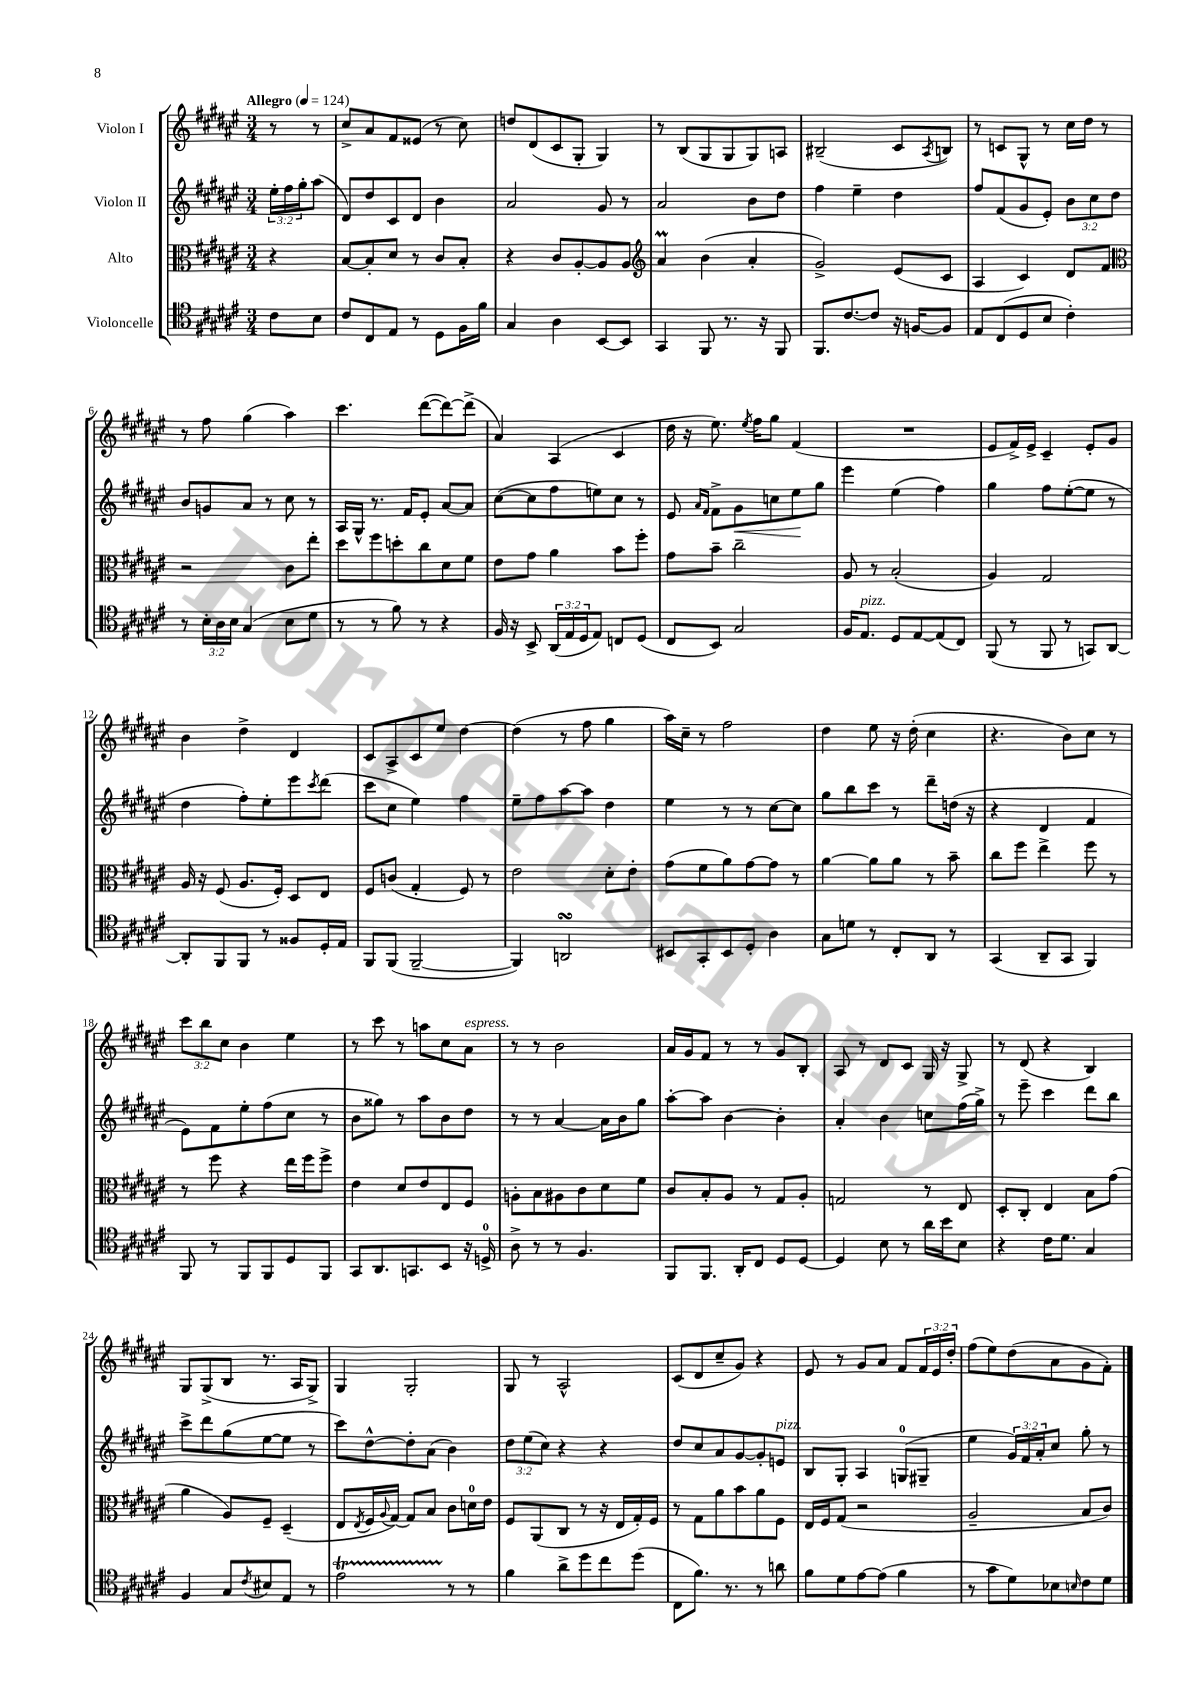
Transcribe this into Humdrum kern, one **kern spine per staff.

**kern	**kern	**kern	**kern
*staff4	*staff3	*staff2	*staff1
*clefC4	*clefC3	*clefG2	*clefG2
*k[f#c#g#d#a#e#]	*k[f#c#g#d#a#e#]	*k[f#c#g#d#a#e#]	*k[f#c#g#d#a#e#]
*M3/4	*M3/4	*M3/4	*M3/4
*MM124	*MM124	*MM124	*MM124
8c#\L	4r	24ee#'\LL	8r
.	.	24ff#\	.
.	.	24gg#'\J	.
8B\J	.	(8aa#\J	8r
=	=	=	=
8c#/L	[8B/L	8d#/L)	8cc#^/L
8C#/	8B'/]	8dd#/	8a#/
8E#/J	8d#/J	8c#/	8f#/
8r	8r	8d#/J	(8e##/J
8D#\L	8c#/L	4b\	8r
16F#\L	8B'/J	.	8cc#\)
16f#\JJ	.	.	.
=	=	=	=
4G#/	4r	2a#/	8dd/L
.	.	.	(8d#/
4A#\	8c#/L	.	8c#/
.	[8A#'/	.	8G#'/J
[8BB/L	8A#/]	8g#/	4G#/)
8BB/]J	8A#/J	8r	.
=	=	=	=
*	*clefG2	*	*
4GG#/	4a#/	2a#/	8r
.	.	.	(8B/L
8FF#/	(4b\	.	8G#/
8.r	.	.	8G#/
.	4a#'/	8b\L	8G#/)
16r	.	.	.
8FF#/	.	8dd#\J	8A/J
=	=	=	=
8.FF#/L	2g#^/)	4ff#\	(2B#~/
[8.c#/	.	.	.
.	.	4ee#~\	.
8c#/]J	.	.	.
16r	(8e#/L	4dd#\	8c#/L
[16F/LK	.	.	.
.	.	.	8qA#/
8F/]J	8c#/J	.	8B/J)
=	=	=	=
8E#/L	4A#/	8ff#/L	8r
(8C#/	.	(8f#/	8c/L
8D#/	4c#/)	8g#/	8G#^^/J
8B/J	.	8e#'/J)	8r
4c#'\)	8d#/L	12b\L	16cc#\LL
.	.	.	16dd#\JJ
.	.	12cc#\	.
.	8f#/J	.	8r
.	.	12dd#\J	.
=	=	=	=
*	*clefC3	*	*
8r	2r	8b/L	8r
24B'\LL	.	8g/	8ff#\
24A#\	.	.	.
24B\JJ	.	.	.
(4G#/	.	8a#/J	(4gg#\
.	.	8r	.
8B\L	8c#\L	8cc#\	4aa#\)
8d#\J	8ee#'\J	8r	.
=	=	=	=
8r	8dd#\L	16A#/LL	4.ccc#\
.	.	16G#^^/JJ	.
8r	8ff#\	8.r	.
8f#\)	8dd'\	.	.
.	.	16f#/LK	.
8r	8cc#\	8e#'/J	([8ddd#\L
4r	8d#\	[8a#/L	8ddd#\_)
.	8f#\J	8a#/]J	(8ddd#^\]J
=	=	=	=
16F#/	8e#\L	([8cc#\L	4a#/)
16r	.	.	.
8BB^/	8g#\J	8cc#\]	.
(24AA#/LL	4a#\	8ff#\	(4A#/
24E#/	.	.	.
24D#/J	.	.	.
8E#/J)	.	8ee\)	.
8C/L	8b\L	8cc#\J	4c#/
(8D#/J	8ff#'\J	8r	.
=	=	=	=
8C#/L	8g#\L	8e#/	16dd#\
.	.	.	16r
.	.	16qqa#/LL	.
.	.	16qqf#/JJ	.
8BB/J)	8b~\J	8f#^\L	8.ee#\)
2G#/	2cc#~\	8g#\	.
.	.	.	8qee#/
.	.	.	16ff#\LK
.	.	8cc\	8gg#\J
.	.	8ee#\	(4f#/
.	.	8gg#\J	.
=	=	=	=
16F#/LK	8A#/	4eee#\	2.r
8.E#/J	.	.	.
.	8r	.	.
8D#/L	(2B'/	(4ee#\	.
[8E#/	.	.	.
(8E#/]	.	4ff#\)	.
8C#/J)	.	.	.
=	=	=	=
(8FF#/	4A#/)	4gg#\	8e#/L
8r	.	.	16f#^/L)
.	.	.	16e#^/JJ
8FF#/	2G#/	8ff#\L	4c#~/
8r	.	([8ee#'\	.
8GG/L)	.	8ee#\]J	8e#'/L
[8AA#/J	.	8r	8g#/J
=	=	=	=
8AA#'/]L	16A#/	4dd#\	4b\
.	16r	.	.
8FF#/	(8F#/	.	.
8FF#/J	8.A#/L	8ff#'\L)	4dd#^\
8r	.	8ee#'\	.
.	16F#'/Jk)	.	.
8F##/L	8D#/L	8eee#\	4d#/
.	.	8qccc#/	.
16D#'/L	8E#/J	(8ddd#\J	.
16E#/JJ	.	.	.
=	=	=	=
8FF#/L	8F#/L	8ccc#\L	8c#/L
(8FF#/J	(8c/J	8cc#\J	8A#^/
[2FF#~/	4G#'/	4ee#\)	8c#/
.	.	.	8ee#/J
.	8F#/)	4ff#\	[4dd#\
.	8r	.	.
=	=	=	=
4FF#/])	2e#\	8ee#~\L	(4dd#\]
.	.	8ff#\	.
2AA/	.	[8aa#\	8r
.	.	8aa#\]J	8ff#\
.	8d#'\L	4dd#\	4gg#\
.	8e#'\J	.	.
=	=	=	=
8BB#/L	(8g#\L	4ee#\	16aa#\LL)
.	.	.	16cc#~\JJ
8GG#'/	8f#\	.	8r
8BB#/	8a#\)	8r	2ff#\
8D#'/J	[8g#\	8r	.
4A#\	8g#\]J	[8cc#\L	.
.	8r	8cc#\]J	.
=	=	=	=
8G#\L	[4a#\	8gg#\L	4dd#\
8d\J	.	8bb\	.
8r	8a#\]L	8ccc#\J	8ee#\
8C#'/L	8a#\J	8r	16r
.	.	.	(16dd#'\
8AA#/J	8r	8ddd#~\L	4cc#\
8r	8b~\	(16dd\Jk	.
.	.	16r	.
=	=	=	=
(4GG#/	8cc#\L	4r	4.r
.	8ff#\J	.	.
8AA#~/L	4ee#^\	4d#/	.
8GG#/J	.	.	8b\L)
4FF#/)	8ff#\	4f#/	8cc#\J
.	8r	.	8r
=	=	=	=
8FF#/	8r	8e#\L)	12ccc#\L
.	.	.	12bb\
8r	8ff#\	8f#\	.
.	.	.	12cc#\J
8FF#/L	4r	8ee#'\	4b\
8FF#/	.	(8ff#\	.
8D#/	16ee#\LL	8cc#\J	4ee#\
.	16ff#\J	.	.
8FF#/J	8ff#^\J	8r	.
=	=	=	=
8GG#/L	4e#\	8b\L	8r
8.AA#/	.	8gg##\J)	8ccc#\
.	8d#/L	8r	8r
8.GG/	.	.	.
.	8e#/	8aa#\L	8aa\L
8BB/J	8E#/	8b\	8cc#\
16r	8F#/J	8dd#\J	8a#\J
16D^/	.	.	.
=	=	=	=
8A#^\	8A'\L	8r	8r
8r	8B\	8r	8r
8r	8A#\	[4a#/	2b\
4.F#/	8c#\	.	.
.	8d#\	16a#\]LL	.
.	.	16b\J	.
.	8f#\J	8gg#\J	.
=	=	=	=
8FF#/L	8c#/L	[8aa#'\L	16a#/LL
.	.	.	16g#/J
8.FF#/J	8B'/	8aa#\]J	8f#/J
.	8A#/J	[4b\	8r
16AA#'/LK	.	.	.
8C#/J	8r	.	8r
8D#/L	8G#/L	4b'\]	8g#/L
[8D#/J	8A#'/J	.	8B'/J
=	=	=	=
4D#/]	2G/	4a#'/	8A#/
.	.	.	8r
8B\	.	4b\	8d#/L
8r	.	.	8c#/J
16a#\LL	8r	8cc\L	16G#/
16b\J	.	.	16r
8B\J	8E#/	(16ff#\L	8G#^/
.	.	16gg#^\JJ)	.
=	=	=	=
4r	8D#'/L	8r	8r
.	8C#'/J	8eee#~\	(8d#/
16c#\LK	4E#/	4ccc#\	4r
8.d#\J	.	.	.
4G#/	8B\L	8ddd#\L	4B/)
.	(8g#\J	8bb\J	.
=	=	=	=
4F#/	4a#\	8ccc#^\L	8G#/L
.	.	8ddd#\	(8G#^/
8G#/L	8A#/L)	(8gg#\	8B/J
8qc#/	.	.	.
8B#/	8F#~/J	[8ee#\	8.r
8E#/J	(4D#~/	8ee#\]J	.
.	.	.	16A#/LK
8r	.	8r	8G#^/J)
=	=	=	=
2e#\	8E#/L	8ccc#\L)	4G#/
.	8qE#/	.	.
.	16F#/L	[8dd#^^\	.
.	8qqA#/	.	.
.	[16G#/JJ)	.	.
.	8G#/]L	8dd#'\]	2G#'/
.	8B/J	(8a#\J	.
8r	8c#\L	4b\)	.
8r	16d\L	.	.
.	16e#\JJ	.	.
=	=	=	=
4f#\	8F#/L	12dd#\L	8G#/
.	.	(12ee#\	.
.	(8AA#/	.	8r
.	.	12cc#\J)	.
8a#^\L	8C#/J	4r	2A#^^/
8dd#\	8r	.	.
8cc#\	16r	4r	.
.	16E#/LL	.	.
(8dd#\J	16G#'/)	.	.
.	16F#/JJ	.	.
=	=	=	=
8C#\L	8r	8dd#/L	(8c#/L
8.f#\J)	8G#\L	8cc#/	8d#/
.	8a#\	8a#/	8cc#~/
8.r	.	.	.
.	8b\	[8g#/	8g#/J)
8r	8a#\	8g#'/]	4r
8a\	8F#\J	8e/J	.
=	=	=	=
8f#\L	16E#/LL	8B/L	8e#/
.	16F#/J	.	.
8d#\	(8G#/J	8G#'/J	8r
[8e#\	2r	4A#/	8g#/L
(8e#\]J	.	.	8a#/J
4f#\	.	(8G/L	8f#/L
.	.	8G#~/J	24f#/L
.	.	.	24e#/
.	.	.	24dd#'/JJ
=	=	=	=
8r	2A#~/	4ee#\	(8ff#\L
8g#\L	.	.	8ee#\)
8d#\)	.	24g#/LL)	(8dd#\
.	.	24f#/	.
.	.	24a#'/J	.
8B-\	.	8cc#/J	8a#\
16qqB/	.	.	.
8c#\	8B/L	8gg#'\	8g#\
8d#\J	8c#/J)	8r	8f#'\J)
==	==	==	==
*-	*-	*-	*-
